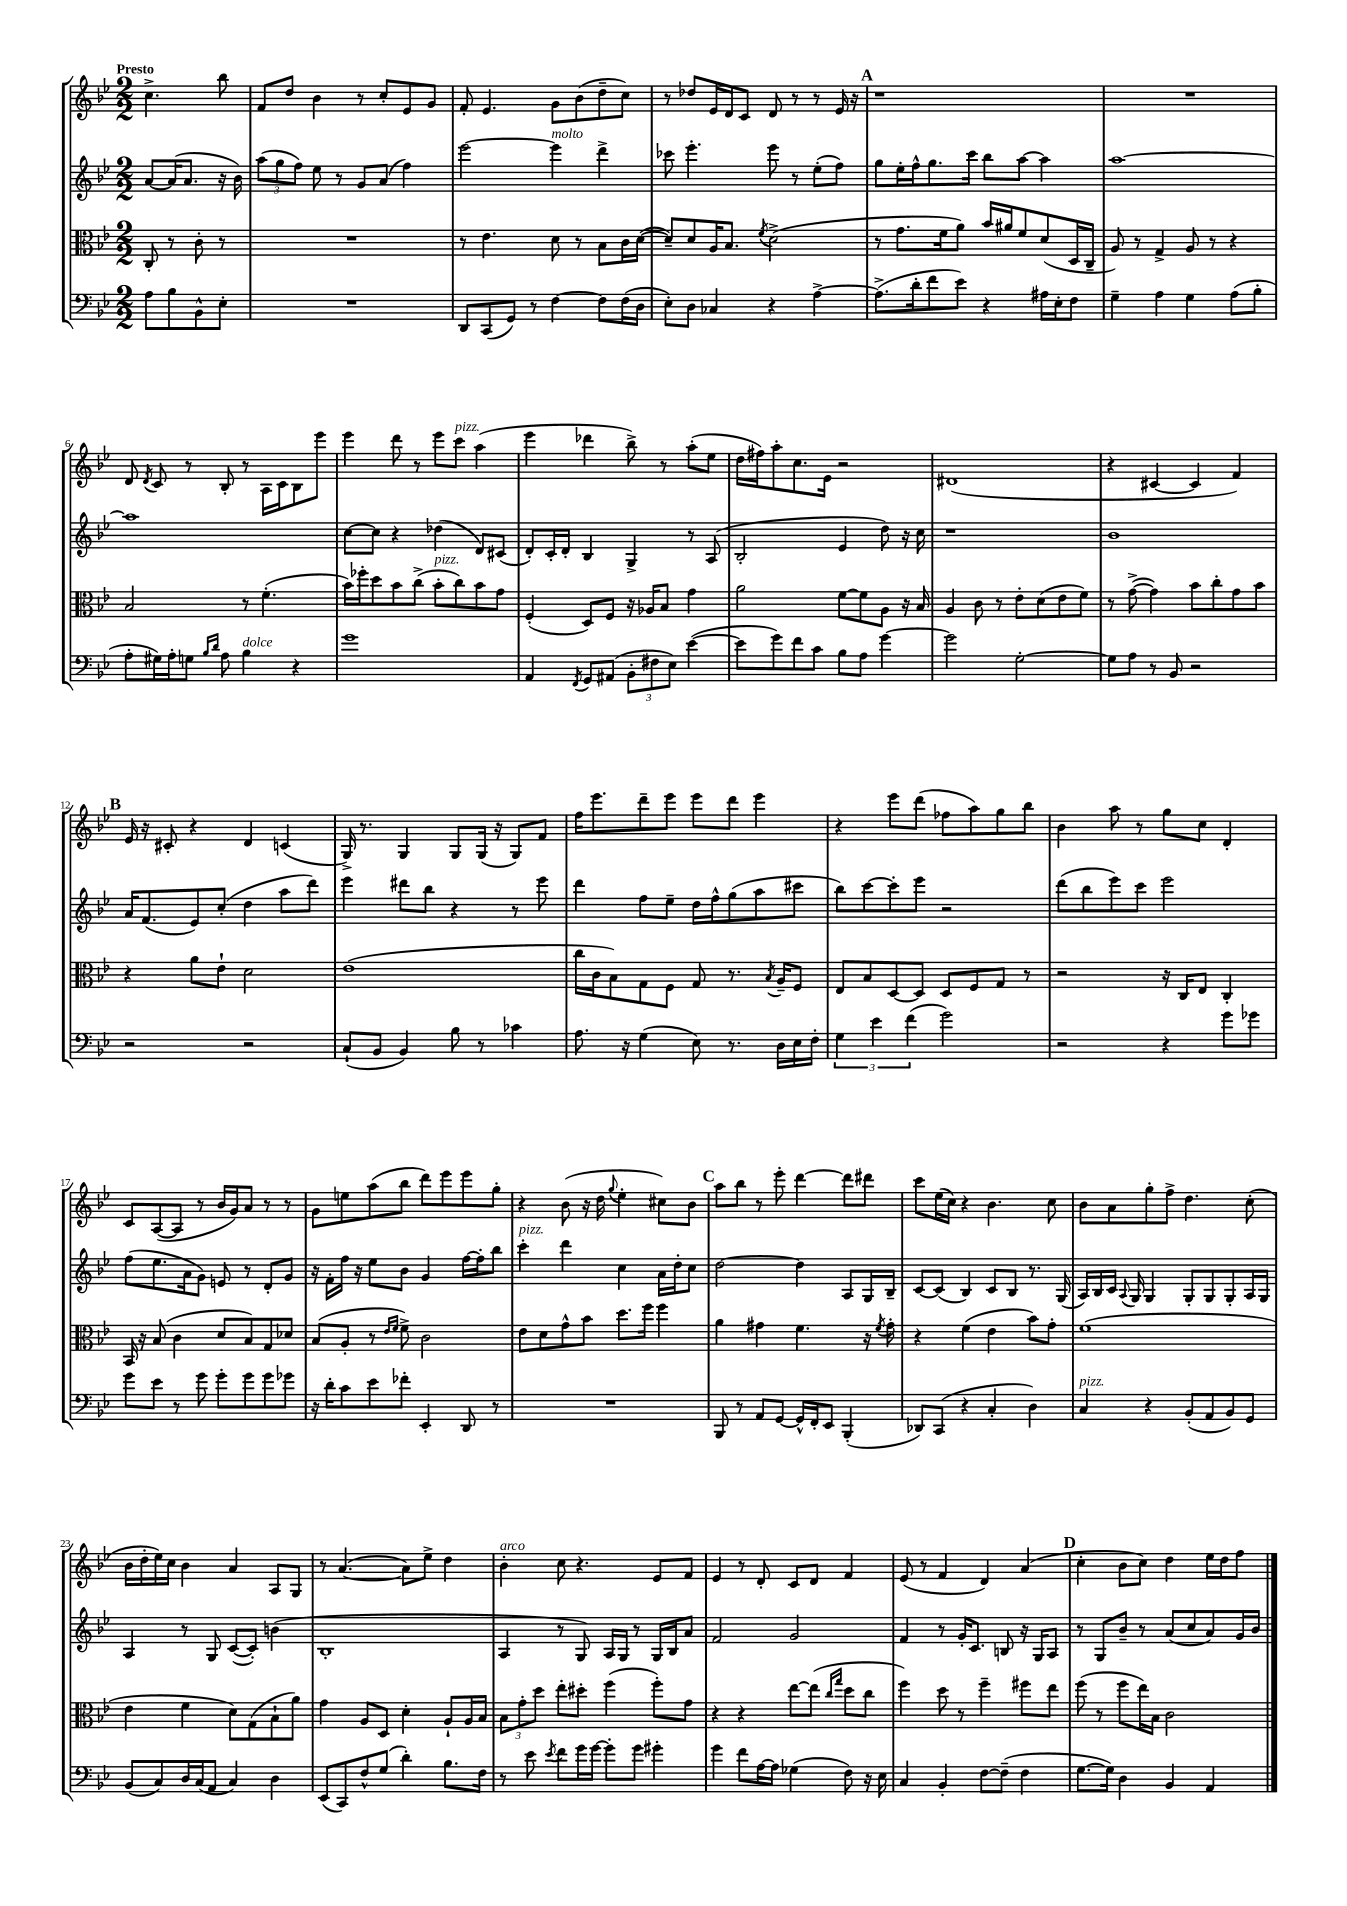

**kern	**kern	**kern	**kern
*staff4	*staff3	*staff2	*staff1
*clefF4	*clefC3	*clefG2	*clefG2
*k[b-e-]	*k[b-e-]	*k[b-e-]	*k[b-e-]
*M2/2	*M2/2	*M2/2	*M2/2
8A\L	8C'/	[8a/L	4.cc^\
8B-\	8r	(16a/]K	.
.	.	8.a/J	.
8BB-^^\	8c'\	.	.
8E-'\J	8r	16r	8bb-\
.	.	16b-\)	.
=	=	=	=
1r	1r	(12aa\L	8f/L
.	.	12gg\	.
.	.	.	8dd/J
.	.	12ff\J)	.
.	.	8ee-\	4b-\
.	.	8r	.
.	.	8g/L	8r
.	.	(8a/J	8cc'/L
.	.	4ff\)	8e-/
.	.	.	8g/J
=	=	=	=
8DD/L	8r	[2eee-\	8f'/
(8CC/	4.e-\	.	4.e-/
8GG/J)	.	.	.
8r	.	.	.
[4F\	8d\	4eee-\]	8g\L
.	8r	.	(8b-\
8F\]L	8B-\L	4ddd^\	8dd~\
(16F\L	16c\L	.	8cc\J)
16D\JJ	([16d\JJ	.	.
=	=	=	=
8E-'\L)	8d~/]L)	8ccc-\	8r
8D\J	8d/	4.eee-'\	8dd-/L
4C-/	16A/K	.	16e-/L
.	8.B-/J	.	16d/J
.	.	.	8c/J
.	8qf/	.	.
4r	(2d^\	8eee-\	8d/
.	.	8r	8r
[4A^\	.	(8ee-'\L	8r
.	.	8ff\J)	16e-/
.	.	.	16r
=	=	=	=
(8.A^\]L	8r	8gg\L	1r
.	8.g\L	16ee-'\L	.
16d'\k	.	16ff^^\J	.
8f\	.	8.gg\	.
.	16f\k	.	.
8e-\J)	8a\J)	.	.
.	.	16ccc\Jk	.
4r	16b-/LL	8bb-\L	.
.	16a#/J	.	.
.	8f/	[8aa\J	.
16A#\LL	(8d/	4aa\]	.
16E-'\J	.	.	.
8F\J	16D/L	.	.
.	16C~/JJ	.	.
=	=	=	=
4G~\	8A/)	[1aa	1r
.	8r	.	.
4A\	4G^/	.	.
4G\	8A/	.	.
.	8r	.	.
(8A\L	4r	.	.
8B-'\J	.	.	.
=	=	=	=
8A'\L	2B-/	1aa]	8d/
.	.	.	8qd/
16G#\L)	.	.	8c/
16A'\J	.	.	.
8G\J	.	.	8r
16qqB-/LL	.	.	.
16qqd/JJ	.	.	.
8A\	.	.	8B-'/
4B-\	8r	.	8r
.	(4.f'\	.	16A\LL
.	.	.	16c\J
4r	.	.	8B-\
.	.	.	8eee-\J
=	=	=	=
1g	16b-\LL)	[8cc\L	4eee-\
.	16ff-'\J	.	.
.	8dd\	8cc\]J	.
.	8b-\	4r	8ddd\
.	(8cc^\J	.	8r
.	8b-'\L	(4dd-\	8eee-\L
.	8cc\)	.	8ccc\J
.	8b-\	8d/L)	(4aa\
.	8g\J	(8c#/J	.
=	=	=	=
4AA/	(4F'/	8d'/L)	4eee-\
.	.	16c'/L	.
.	.	16d'/JJ	.
8qFF/	.	.	.
8GG/L	8D/L)	4B-/	4ddd-\
(8AA#/J	8F/J	.	.
12BB-'\L	16r	4G^/	8bb-^\)
.	16A-/LK	.	.
12F#\	.	.	.
.	8B-/J	.	8r
12E-\J)	.	.	.
([4e-\	4g\	8r	(8aa'\L
.	.	(8A/	8ee-\J
=	=	=	=
8e-\]L	2a\	2B-'/	16dd\LL
.	.	.	16ff#\J)
8g\)	.	.	8aa'\
8f\	.	.	8.cc\
8c\J	.	.	.
.	.	.	16e-\Jk
8B-\L	[8f\L	4e-/	2r
8A\J	8f\]	.	.
[4g\	8A\J	8dd\)	.
.	16r	16r	.
.	16B-/	16cc\	.
=	=	=	=
2g\]	4A/	1r	(1d#
.	8c\	.	.
.	8r	.	.
[2G'\	8e-'\L	.	.
.	(8d\	.	.
.	8e-\	.	.
.	8f\J)	.	.
=	=	=	=
8G\]L	8r	1b-	4r
8A\J	([8g^\	.	.
8r	4g\])	.	[4c#/
8BB-/	.	.	.
2r	8b-\L	.	4c#/]
.	8cc'\	.	.
.	8g\	.	4f/)
.	8b-\J	.	.
=	=	=	=
2r	4r	16a/LK	16e-/
.	.	(8.f/	16r
.	.	.	8c#'/
.	8a\L	8e-/)	4r
.	8e-`\J	(8cc'/J	.
2r	2d\	4dd\	4d/
.	.	8aa\L	(4c/
.	.	8ddd\J)	.
=	=	=	=
(8C`/L	(1e-	4eee-\	16G^/)
.	.	.	8.r
8BB-/J	.	.	.
4BB-/)	.	8ddd#\L	4G/
.	.	8bb-\J	.
8B-\	.	4r	8G/L
8r	.	.	(16G/Jk
.	.	.	16r
4c-\	.	8r	8G/L)
.	.	8eee-\	8f/J
=	=	=	=
8.A\	16cc\LL	4ddd\	16ff\LK
.	16c\J	.	8.eee-\
.	8B-\)	.	.
16r	.	.	.
(4G\	8G\	8ff\L	8ddd~\
.	8F\J	8ee-~\J	8eee-\J
8E-\)	8G/	16dd\LL	8eee-\L
.	.	16ff^^\J	.
8.r	8.r	(8gg\	8ddd\J
.	.	8aa\	4eee-\
.	8qB-/	.	.
16D\LL	16A~/LK	.	.
16E-\	8F/J	8ccc#\J	.
16F'\JJ	.	.	.
=	=	=	=
6G\	8E-/L	8bb-\L)	4r
.	8B-/	[8ccc\	.
6e-\	.	.	.
.	[8D/	8ccc'\]	8eee-\L
(6f\	.	.	.
.	8D/]J	8eee-\J	(8ddd\J
2g\)	8D/L	2r	8ff-\L
.	8F/	.	8aa\)
.	8G/J	.	8gg\
.	8r	.	8bb-\J
=	=	=	=
2r	2r	(8ddd\L	4b-\
.	.	8bb-\	.
.	.	8eee-\)	8aa\
.	.	8ccc\J	8r
4r	16r	2eee-\	8gg\L
.	16C/LK	.	.
.	8E-/J	.	8cc\J
8g\L	4C'/	.	4d'/
8g-\J	.	.	.
=	=	=	=
8g\L	16BB-/	(8ff\L	8c/L
.	16r	.	.
8e-\J	(8B-/	8.ee-\	([8A/
8r	4c\	.	8A/]J
.	.	16a\k	.
8g\	.	8g\J)	8r
8g'\L	8d/L	8e/	16b-/LL
.	.	.	16g/J)
8g\	8B-/)	8r	8a/J
8g\	8G/	8d'/L	8r
8g-\J	8d-/J	8g/J	8r
=	=	=	=
16r	(8B-/L	16r	8g\L
16d'\LK	.	16f'\LL	.
8c\	8A'/J	16ff\JJ	8ee\
.	.	16r	.
8e-\	8r	8ee-\L	(8aa\
.	16qqe-/LL	.	.
.	16qqf/JJ	.	.
8f-'\J	8f^\)	8b-\J	8bb-\J
4EE-'/	2c\	4g/	8ddd\L)
.	.	.	8eee-\
8DD/	.	[16ff\LL	8eee-\
.	.	16ff'\]J	.
8r	.	8bb-\J	8gg'\J
=	=	=	=
1r	8e-\L	4ccc'\	4r
.	8d\	.	.
.	8g^^\	4ddd\	(8b-\
.	8b-\J	.	16r
.	.	.	16dd\
.	.	.	8qqgg/
.	8.dd\L	4cc\	4ee-'\
.	16ff\Jk	.	.
.	4ff\	16a\LL	8cc#\L)
.	.	16dd'\J	.
.	.	8cc\J	8b-\J
=	=	=	=
8BBB-/	4a\	[2dd\	8aa\L
8r	.	.	8bb-\J
8AA/L	4g#\	.	8r
[8GG/J	.	.	8eee-'\
16GG^^/]LL	4.f\	4dd\]	[4ddd\
16FF'/J	.	.	.
8EE-/J	.	.	.
(4BBB-'/	.	8A/L	8ddd\]L
.	16r	16G/L	8ddd#\J
.	8qf/	.	.
.	16g#'\	16B-~/JJ	.
=	=	=	=
8DD-/L)	4r	[8c/L	8ccc\L
(8CC/J	.	(8c/]J	(16ee-\L
.	.	.	16cc\JJ)
4r	(4f\	4B-/)	4r
4C'/	4e-\	8c/L	4.b-\
.	.	8B-/J	.
4D\)	8b-\L)	8.r	.
.	8g'\J	.	8cc\
.	.	(16G/	.
=	=	=	=
4C/	(1f	16A/LL)	8b-\L
.	.	16B-/	.
.	.	16c/JJ	8a\
.	.	8qqA/	.
.	.	16G/	.
4r	.	4G/	8gg'\
.	.	.	8ff^\J
(8BB-'/L	.	8G'/L	4.dd\
8AA/	.	8G/	.
8BB-/)	.	8G'/	.
8GG/J	.	16A/L	(8cc'\
.	.	16G/JJ	.
=	=	=	=
(8BB-/L	4e-\	4A/	16b-\LL
.	.	.	16dd'\
8C/)	.	.	16ee-\)
.	.	.	16cc\JJ
16D/L	4f\	8r	4b-\
(16C/J	.	.	.
8AA/J	.	8G/	.
4C/)	8d\L)	([8c/L	4a/
.	(8G\	8c'/]J)	.
4D\	8B-`\	(4b\	8A/L
.	8a\J)	.	8G/J
=	=	=	=
(8EE-/L	4g\	1B-'	8r
8CC/)	.	.	([4.a/
8F^^/	8A/L	.	.
(8G/J	8D/J	.	.
4d'\)	4d'\	.	8a\]L)
.	.	.	8ee-^\J
8.B-\L	8A`/L	.	4dd\
.	16A/L	.	.
16F\Jk	16B-/JJ	.	.
=	=	=	=
8r	12B-\L	4A/	4b-'\
.	12g'\	.	.
8e-\	.	.	.
.	12dd\J	.	.
8qe-/	.	.	.
8f\L	8ee-'\L	8r	8cc\
16g\L	8dd#'\J	8G/)	4.r
[16g\JJ	.	.	.
8g'\]L	(4ff\	16A/LL	.
.	.	16G/JJ	.
8g\J	.	8r	.
4g#'\	8ff'\L)	16G/LL	8e-/L
.	.	16B-/J	.
.	8g\J	8a/J	8f/J
=	=	=	=
4g\	4r	2f/	4e-/
8f\L	4r	.	8r
[16A\L	.	.	8d'/
16A\]JJ	.	.	.
(4G-\	[8ee-\L	2g/	8c/L
.	(8ee-\]J	.	8d/J
.	16qqcc/LL	.	.
.	16qqgg/JJ	.	.
8F\)	8dd\L	.	4f/
16r	8cc\J	.	.
16E-\	.	.	.
=	=	=	=
4C/	4ff\)	4f/	(8e-/
.	.	.	8r
4BB-'/	8dd\	8r	4f/
.	8r	16g'/LK	.
.	.	8.c/J	.
[8F\L	4ff~\	.	4d/)
(8F~\]J	.	8B/	.
4F\	8ff#\L	16r	(4a/
.	.	16G/LK	.
.	8ee-\J	8A/J	.
=	=	=	=
[8.G\L	(8ff\	8r	4cc'\
.	8r	8G/L	.
16G\]Jk)	.	.	.
4D\	8ff\L	8b-~/J	8b-\L
.	16ee-\L)	8r	8cc\J)
.	16B-\JJ	.	.
4BB-/	2c\	(8a/L	4dd\
.	.	8cc/	.
4AA/	.	8a/)	16ee-\LL
.	.	.	16dd\J
.	.	16g/L	8ff\J
.	.	16b-/JJ	.
==	==	==	==
*-	*-	*-	*-
